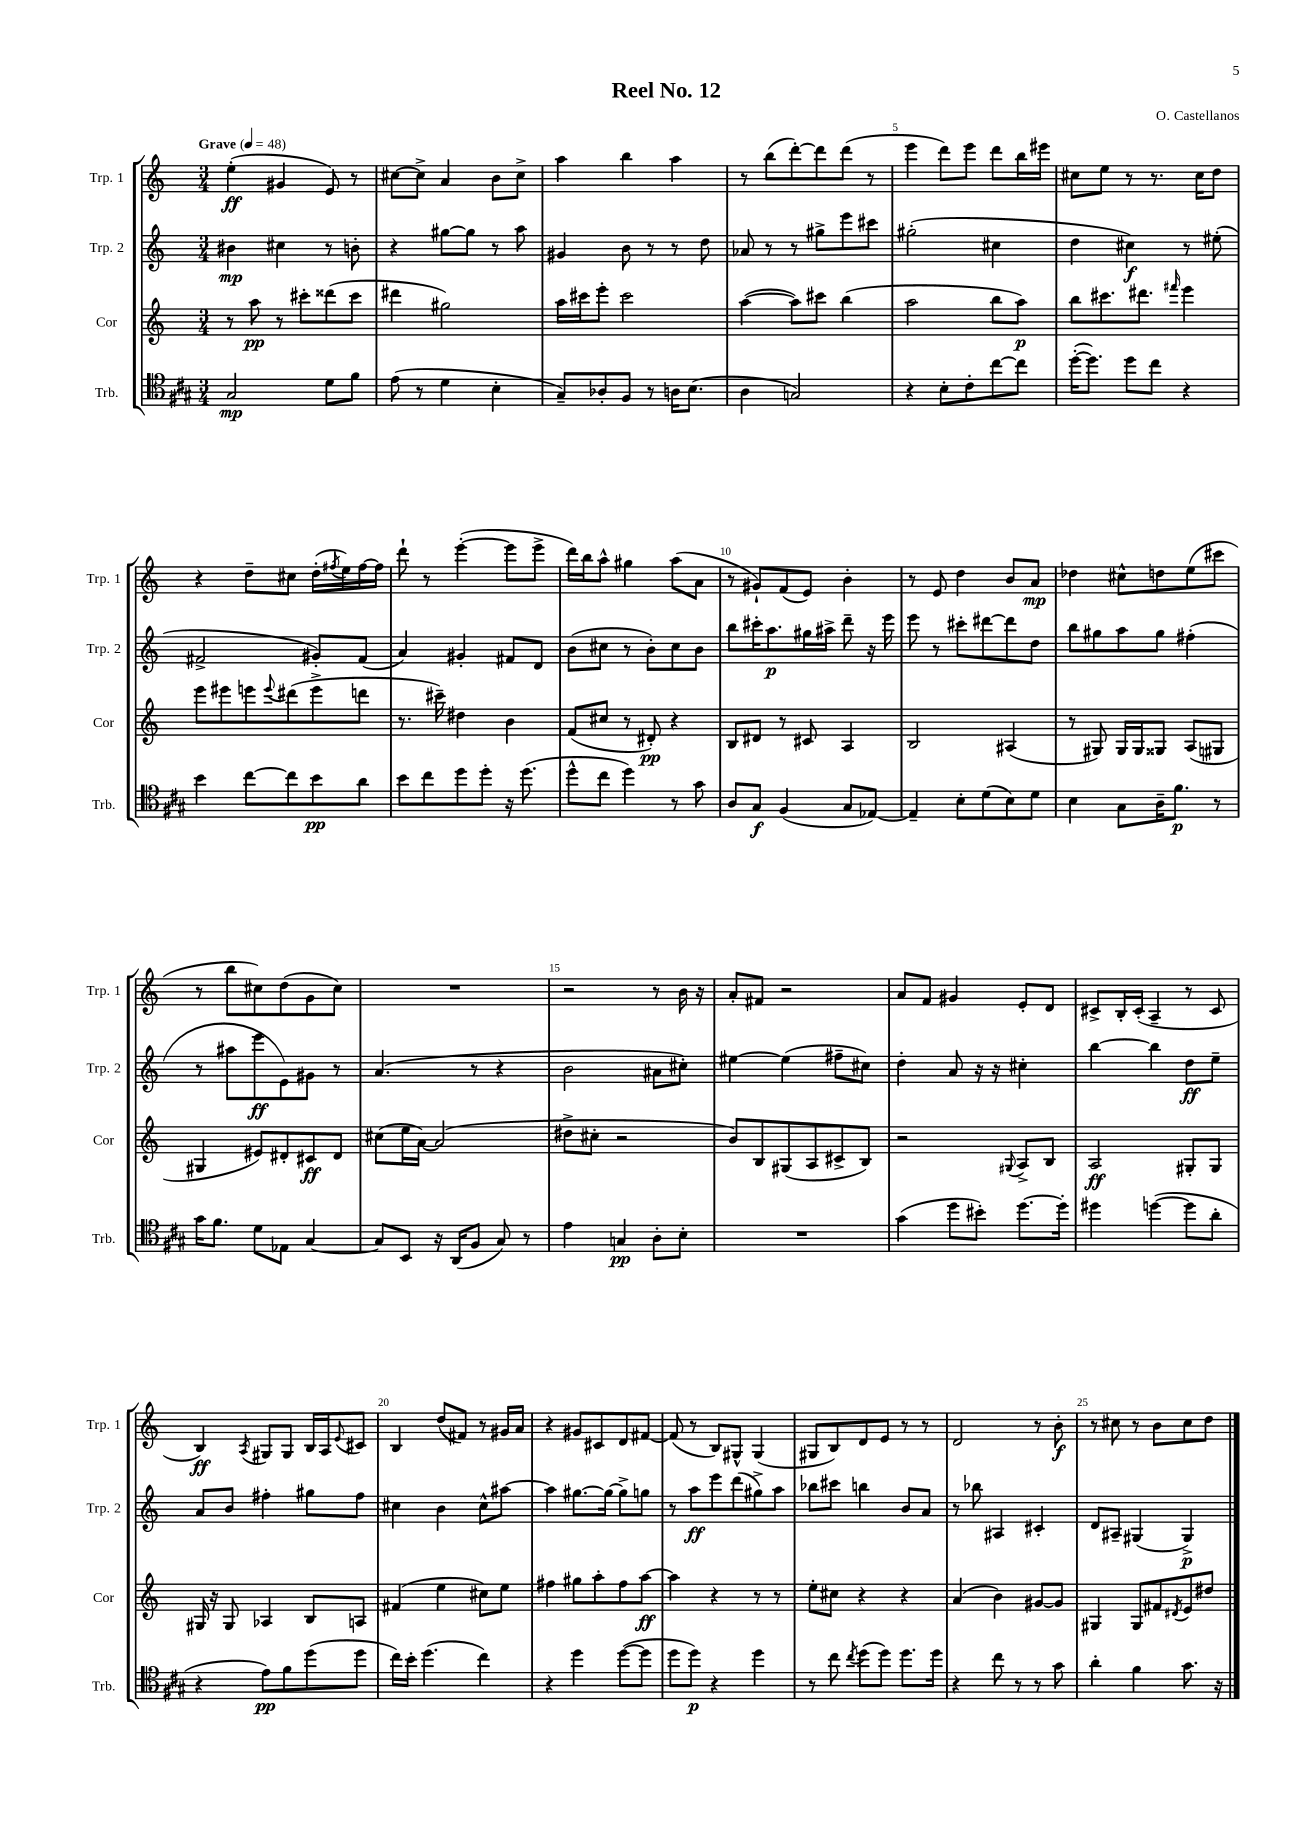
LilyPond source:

\header { title = "Reel No. 12" composer = "O. Castellanos" }
<<
\new StaffGroup <<
\new Staff = "s0" \with { instrumentName = "Trp. 1" shortInstrumentName = "Trp. 1" } {
    \clef treble \key c \major \numericTimeSignature \time 3/4 \tempo "Grave" 4 = 48
    e''4-.\ff( gis'4 e'8) r8 |
    cis''8~ cis''8-> a'4 b'8 cis''8-> |
    a''4 b''4 a''4 |
    r8 b''8( d'''8~-.) d'''8 d'''8( r8 |
    e'''4 d'''8) e'''8 d'''8 b''16 eis'''16 |
    cis''8 e''8 r8 r8. cis''16 d''8 |
    r4 d''8-- cis''8 d''16-.( \acciaccatura { fis''8 } e''16) fis''16~ fis''16 |
    d'''8-! r8 e'''4~-.( e'''8 e'''8-> |
    d'''16) b''16 a''8-^ gis''4 a''8( a'8 |
    r8 gis'8-!) f'8( e'8) b'4-. |
    r8 e'8 d''4 b'8 a'8\mp |
    des''4 cis''8-^ d''8 e''8( cis'''8 |
    r8 b''8 cis''8) d''8( g'8 cis''8) |
    R2. |
    r2 r8 b'16 r16 |
    a'8-. fis'8 r2 |
    a'8 f'8 gis'4 e'8-. d'8 |
    cis'8-> b16-. cis'16-.( a4-- r8 cis'8 |
    b4\ff) \acciaccatura { a8 } gis8 gis8 b16 a16 \appoggiatura { e'8 } cis'8 |
    b4 d''8( fis'8) r8 gis'16 a'16 |
    r4 gis'8 cis'8 d'8 fis'8~ |
    fis'8( r8 b8) gis8-^ gis4( |
    gis8 b8) d'8 e'8 r8 r8 |
    d'2 r8 b'8-.\f |
    r8 cis''8 r8 b'8 cis''8 d''8 \bar "|." |
}
\new Staff = "s1" \with { instrumentName = "Trp. 2" shortInstrumentName = "Trp. 2" } {
    \clef treble \key c \major \numericTimeSignature \time 3/4
    bis'4\mp cis''4 r8 b'8-. |
    r4 gis''8~ gis''8 r8 a''8 |
    gis'4 b'8 r8 r8 d''8 |
    aes'8 r8 r8 gis''8-> e'''8 cis'''8 |
    gis''2-.( cis''4 |
    d''4 cis''4\f) r8 eis''8-.( |
    fis'2-> gis'8-.) fis'8( |
    a'4) gis'4-. fis'8 d'8 |
    b'8( cis''8 r8 b'8-.) cis''8 b'8 |
    b''8 cis'''16-. a''8.\p gis''16 ais''16-> d'''8-- r16 e'''16 |
    e'''8 r8 cis'''8-. dis'''8~ dis'''8 d''8 |
    b''8 gis''8 a''8 gis''8 fis''4-.( |
    r8 ais''8 e'''8\ff e'8) gis'8 r8 |
    a'4.( r8 r4 |
    b'2 ais'8 cis''8-.) |
    eis''4~ eis''4( fis''8-- cis''8) |
    d''4-. a'8 r16 r16 cis''4-. |
    b''4~ b''4 d''8\ff e''8-- |
    a'8 b'8 fis''4-. gis''8 fis''8 |
    cis''4 b'4 cis''8-^ ais''8~ |
    ais''4 gis''8.~ gis''16~ gis''8-> g''8 |
    r8 a''8\ff e'''8 d'''8( gis''8->) a''8 |
    bes''8 cis'''8 b''4 b'8 a'8 |
    r8 bes''8 ais4 cis'4-. |
    d'8 ais8-- gis4( gis4->\p) \bar "|." |
}
\new Staff = "s2" \with { instrumentName = "Cor" shortInstrumentName = "Cor" } {
    \clef treble \key c \major \numericTimeSignature \time 3/4
    r8 a''8\pp r8 cis'''8-. disis'''8( cis'''8 |
    dis'''4 gis''2) |
    a''16 cis'''16 e'''8-. cis'''2 |
    a''4~( a''8) cis'''8 b''4( |
    a''2 b''8 a''8\p) |
    b''8 cis'''8. dis'''8. \grace { fis'''16 } e'''4 |
    e'''8 eis'''8 e'''8 \appoggiatura { e'''8 } dis'''8( e'''8-> d'''8 |
    r8. cis'''16--) dis''4 b'4 |
    f'8( cis''8 r8 dis'8-.\pp) r4 |
    b8 dis'8 r8 cis'8 a4 |
    b2 ais4( |
    r8 gis8) gis16 gis16 gisis8 a8( gis8 |
    gis4 eis'8) dis'8-. cis'8\ff dis'8 |
    cis''8( e''16 a'16~) a'2( |
    dis''8-> cis''8-. r2 |
    b'8) b8 gis8( a8 cis'8-> b8) |
    r2 \appoggiatura { gis8 } a8-> b8 |
    a2\ff gis8-. gis8 |
    gis16 r16 gis8 aes4 b8 a8 |
    fis'4( e''4 cis''8) e''8 |
    fis''4 gis''8 a''8-. fis''8 a''8~\ff |
    a''4 r4 r8 r8 |
    e''8-. cis''8 r4 r4 |
    a'4( b'4) gis'8~ gis'8 |
    gis4 gis8 fis'8 \acciaccatura { dis'8 } e'8 dis''8 \bar "|." |
}
\new Staff = "s3" \with { instrumentName = "Trb." shortInstrumentName = "Trb." } {
    \clef tenor \key a \major \numericTimeSignature \time 3/4
    gis2\mp d'8 fis'8 |
    e'8( r8 d'4 b4-. |
    gis8--) aes8-. fis8 r8 a16 b8.( |
    a4 g2) |
    r4 b8-. cis'8-. cis''8~ cis''8 |
    d''16~-.( d''8.) d''8 cis''8 r4 |
    b'4 cis''8~ cis''8 b'8\pp a'8 |
    b'8 cis''8 d''8 d''8-. r16 d''8.( |
    d''8-^ cis''8 d''4) r8 gis'8 |
    a8 gis8\f fis4( gis8 ees8~) |
    ees4-- b8-. d'8( b8) d'8 |
    b4 gis8 a16-- fis'8.\p r8 |
    gis'16 fis'8. d'8 ees8 gis4~ |
    gis8 b,8 r16 a,16( fis8 gis8) r8 |
    e'4 g4\pp a8-. b8-. |
    R2. |
    gis'4( d''8 bis'8-.) d''8.~ d''16-. |
    dis''4 d''4~( d''8 a'8-. |
    r4 e'8\pp) fis'8 d''8( d''8 |
    cis''16) b'16-. d''4.( cis''4) |
    r4 d''4 d''8~( d''8 |
    d''8 d''8\p) r4 d''4 |
    r8 cis''8 \acciaccatura { cis''8 } d''8( d''8) d''8. d''16 |
    r4 cis''8 r8 r8 gis'8 |
    a'4-. fis'4 gis'8. r16 \bar "|." |
}
>>
>>
\layout { \context { \Score \override BarNumber.break-visibility = ##(#f #t #t) barNumberVisibility = #(every-nth-bar-number-visible 5) } }
